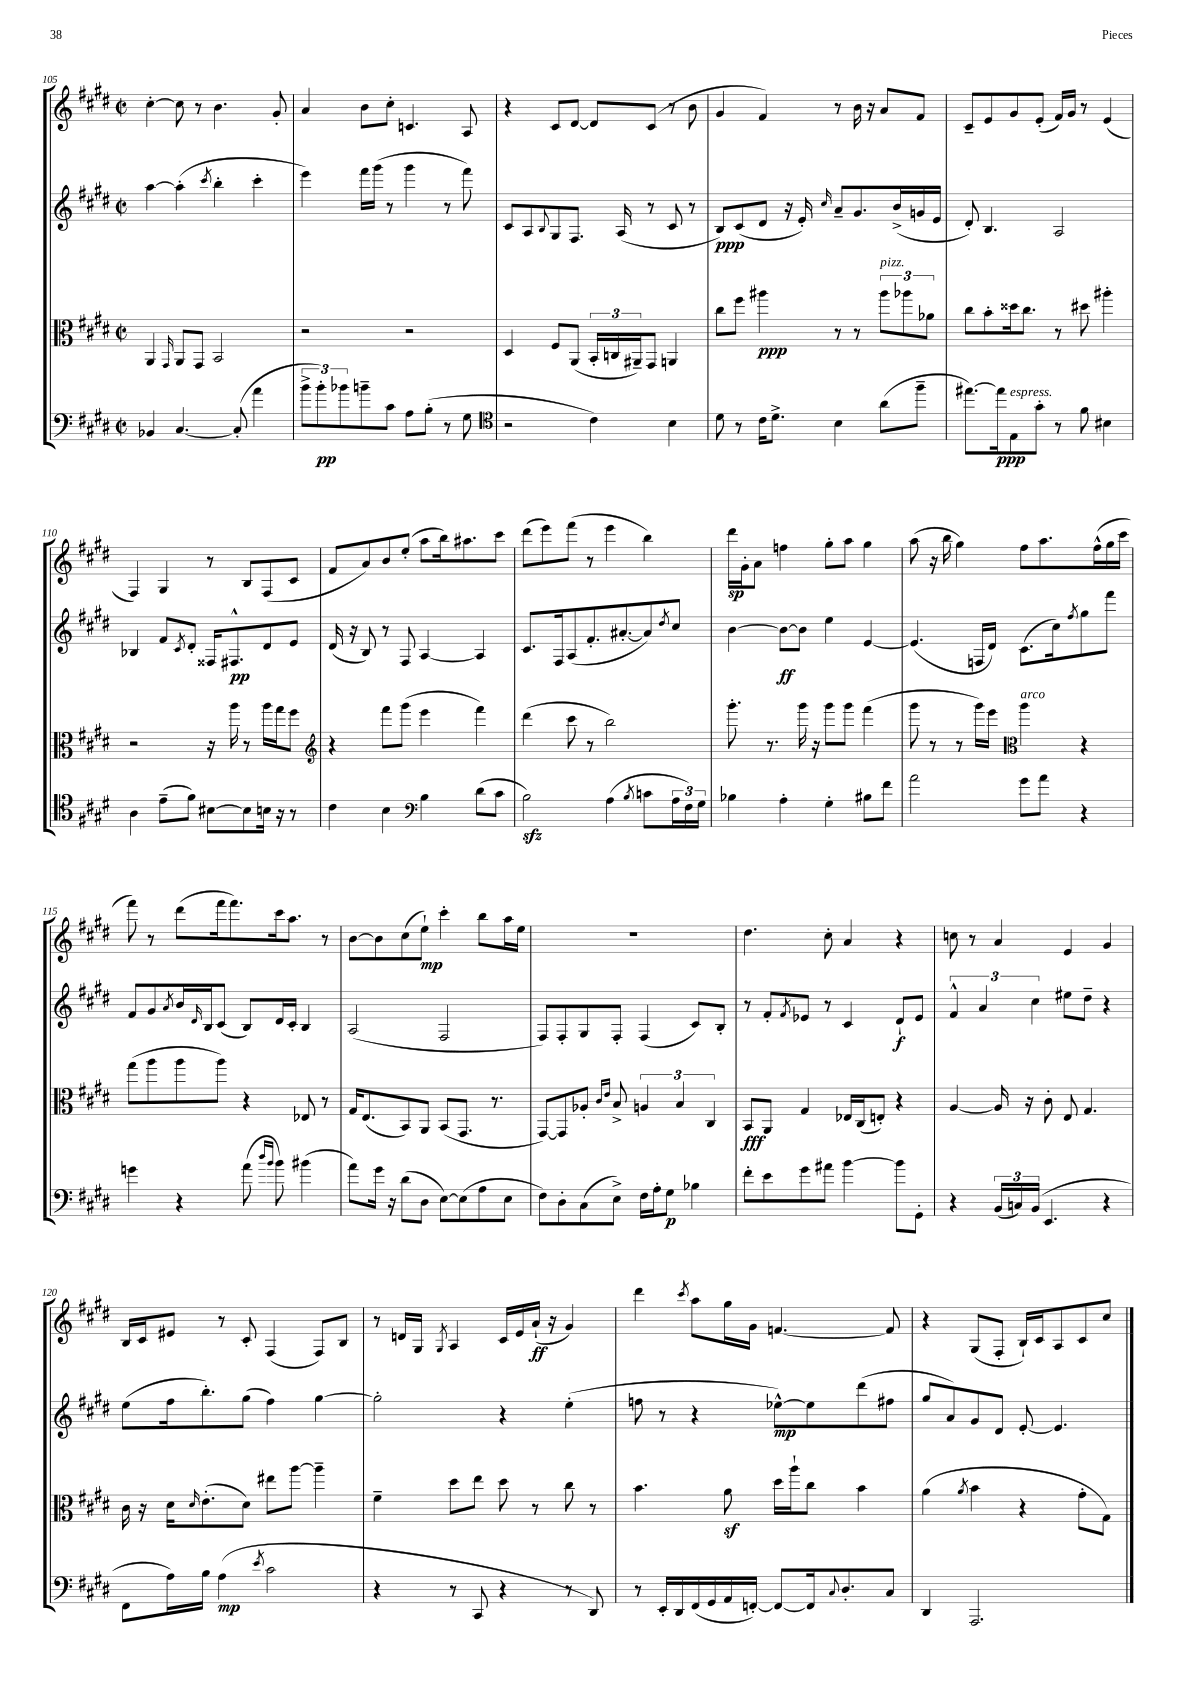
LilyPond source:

<<
\new StaffGroup <<
\new Staff = "s0" {
    \clef treble \key e \major \defaultTimeSignature \time 2/2
    cis''4~-. cis''8 r8 b'4. gis'8-. |
    a'4 b'8 cis''8-. c'4. a8 |
    r4 cis'8 dis'8~ dis'8 cis'8( r8 b'8 |
    gis'4 fis'4) r8 b'16 r16 a'8 fis'8 |
    cis'8-- e'8 gis'8 e'8-.( fis'16) gis'16 r8 e'4( |
    fis4) gis4 r8 b8 fis8( cis'8 |
    fis'8 a'8) b'8 e''8-.( a''8 b''16) ais''8. cis'''8 |
    dis'''8( e'''8) fis'''8( r8 e'''4 b''4) |
    dis'''16\sp gis'16-. a'8 f''4 gis''8-. a''8 gis''4 |
    a''8( r16 b''16 gis''4) fis''8 a''8. fis''16-^( gis''16 cis'''16 |
    fis'''8) r8 dis'''8( fis'''16 fis'''8.) cis'''16 a''8. r8 |
    b'8~ b'8 cis''8( e''8-!\mp) cis'''4-. b''8 a''16 e''16 |
    R1 |
    dis''4. cis''8-. a'4 r4 |
    c''8 r8 a'4 e'4 gis'4 |
    b16 cis'16 eis'8 r8 cis'8-. fis4( fis8) b8 |
    r8 d'16 gis16 \acciaccatura { gis8 } a4 cis'16 e'16 a'16-!\ff( r16 gis'4) |
    dis'''4 \acciaccatura { cis'''8 } a''8 gis''16 gis'16 f'4.~ f'8 |
    r4 gis8( fis8-. b16-!) cis'16 a8 cis'8 cis''8 \bar "|." |
}
\new Staff = "s1" {
    \clef treble \key e \major \defaultTimeSignature \time 2/2
    a''4~ a''4-.( \acciaccatura { cis'''8 } b''4-. cis'''4-. |
    e'''4) fis'''16 gis'''16( r8 gis'''4 r8 fis'''8) |
    cis'8 a8 \appoggiatura { b8 } gis8 fis8. a16( r8 cis'8 r8 |
    b8\ppp) cis'8( dis'8 r16 e'16-.) \grace { cis''16 } a'8-- gis'8. b'16->( g'16 e'16 |
    dis'8-.) b4. a2 |
    bes4 fis'8 \acciaccatura { cis'8 } dis'8-. fisis16 fis8.-^\pp dis'8 e'8 |
    dis'16( r16 b8) r8 fis8 a4~ a4 |
    cis'8. fis16 a8( fis'8.-. ais'8.~-. ais'8) \acciaccatura { dis''8 } cis''8 |
    b'4~ b'8~\ff b'8 e''4 e'4~ |
    e'4.( f16 dis'16) cis'8.( cis''16) \acciaccatura { fis''8 } gis''8 fis'''8 |
    fis'8 gis'8 \acciaccatura { a'8 } b'16 \grace { dis'16 } b16 cis'8( b8) dis'16 cis'16-. b4 |
    a2( fis2 |
    fis8) fis8-. gis8 fis8-. fis4( cis'8) b8-. |
    r8 fis'8-. \acciaccatura { fis'8 } ees'8 r8 cis'4 dis'8-!\f ees'8 |
    \tuplet 3/2 { fis'4-^ a'4 cis''4 } eis''8 dis''8-- r4 |
    e''8( fis''16 b''8.-.) gis''8( fis''4) gis''4~ |
    gis''2-. r4 e''4-.( |
    f''8 r8 r4 ees''8~-^\mp) ees''8 dis'''8( fis''8 |
    gis''8 a'8) gis'8 dis'8 e'8~-. e'4. \bar "|." |
}
\new Staff = "s2" {
    \clef alto \key e \major \defaultTimeSignature \time 2/2
    a,4 \grace { gis,16 } a,8 gis,8 b,2 |
    r2 r2 |
    dis4 fis8 a,8( \tuplet 3/2 { b,16-. c16 ais,16--) } gis,8 a,4 |
    cis''8 fis''8 ais''4\ppp r8 r8 \tuplet 3/2 { ais''8^\markup { \italic "pizz." } aes''8 aes'8 } |
    cis''8 b'8-. disis''16 cis''8. r8 dis''8 ais''4-. |
    r2 r16 a''16 r8 a''16 gis''16 fis''8 |
    \clef treble r4 fis'''8 gis'''8( e'''4 fis'''4) |
    dis'''4( cis'''8 r8 b''2) |
    gis'''8.-. r8. gis'''16 r16 gis'''8 gis'''8 fis'''4( |
    gis'''8 r8 r8 gis'''16) e'''16 \clef alto a''4^\markup { \italic "arco" } r4 |
    gis''8( a''8 a''8 a''8) r4 ees8 r8 |
    gis16 e8.( b,8) a,8 b,8( gis,8. r8. |
    gis,8~) gis,8 aes8-. \grace { cis'16 e'16 } b8-> \tuplet 3/2 { a4 b4 cis4 } |
    b,8\fff a,8 gis4 ees16 cis16( e8-.) r4 |
    a4~ a16 r16 cis'8-. e8 gis4. |
    cis'16 r16 dis'16 \grace { dis'16 } e'8.-.( dis'8) eis''8 a''8~ a''4-- |
    fis'4-- dis''8 e''8 dis''8 r8 cis''8 r8 |
    b'4. a'8\sf dis''16 a''16-! cis''8 b'4 |
    a'4( \acciaccatura { a'8 } b'4 r4 gis'8-. gis8) \bar "|." |
}
\new Staff = "s3" {
    \clef bass \key e \major \defaultTimeSignature \time 2/2
    bes,4 cis4.~ cis8-.( a'4 |
    \tuplet 3/2 { b'8-> b'8-.\pp) bes'8 } b'8-- cis'8 a8 b8-.( r8 gis8 |
    \clef tenor r2 cis'4) b4 |
    dis'8 r8 cis'16 dis'8.-> b4 a'8( fis''8-- |
    eis''8.~) eis''16\ppp e8^\markup { \italic "espress." } gis'8-. r8 fis'8 bis4 |
    a4 e'8--( fis'8) bis8~ bis8 b16 r16 r8 |
    cis'4 b4 \clef bass b4 dis'8( cis'8 |
    b2\sfz) a4( \acciaccatura { b8 } c'8 \tuplet 3/2 { a16 fis16) gis16 } |
    bes4 a4-. gis4-. bis8 fis'8 |
    a'2 gis'8 a'8 r4 |
    g'4 r4 a'8( \grace { dis''16 b'16 } b'8) bis'4( |
    a'8) gis'16 r16 dis'8( dis8 e8~) e8( a8 e8 |
    fis8) dis8-. cis8( e8->) fis16 a16-. gis8\p bes4 |
    fis'8-. e'8 gis'8 ais'8 b'4~ b'8 gis,8-. |
    r4 \tuplet 3/2 { b,16( c16) b,16( } e,4. r4 |
    fis,8 a16) b16 a4\mp( \acciaccatura { e'8 } cis'2 |
    r4 r8 cis,8 r4 r8 dis,8) |
    r8 e,16-. dis,16 fis,16( gis,16 a,16 f,16~-.) f,8~ f,16 \appoggiatura { cis8 } dis8.-. cis8 |
    dis,4 a,,2. \bar "|." |
}
>>
>>
\layout { \context { \Score currentBarNumber = #105 } }
